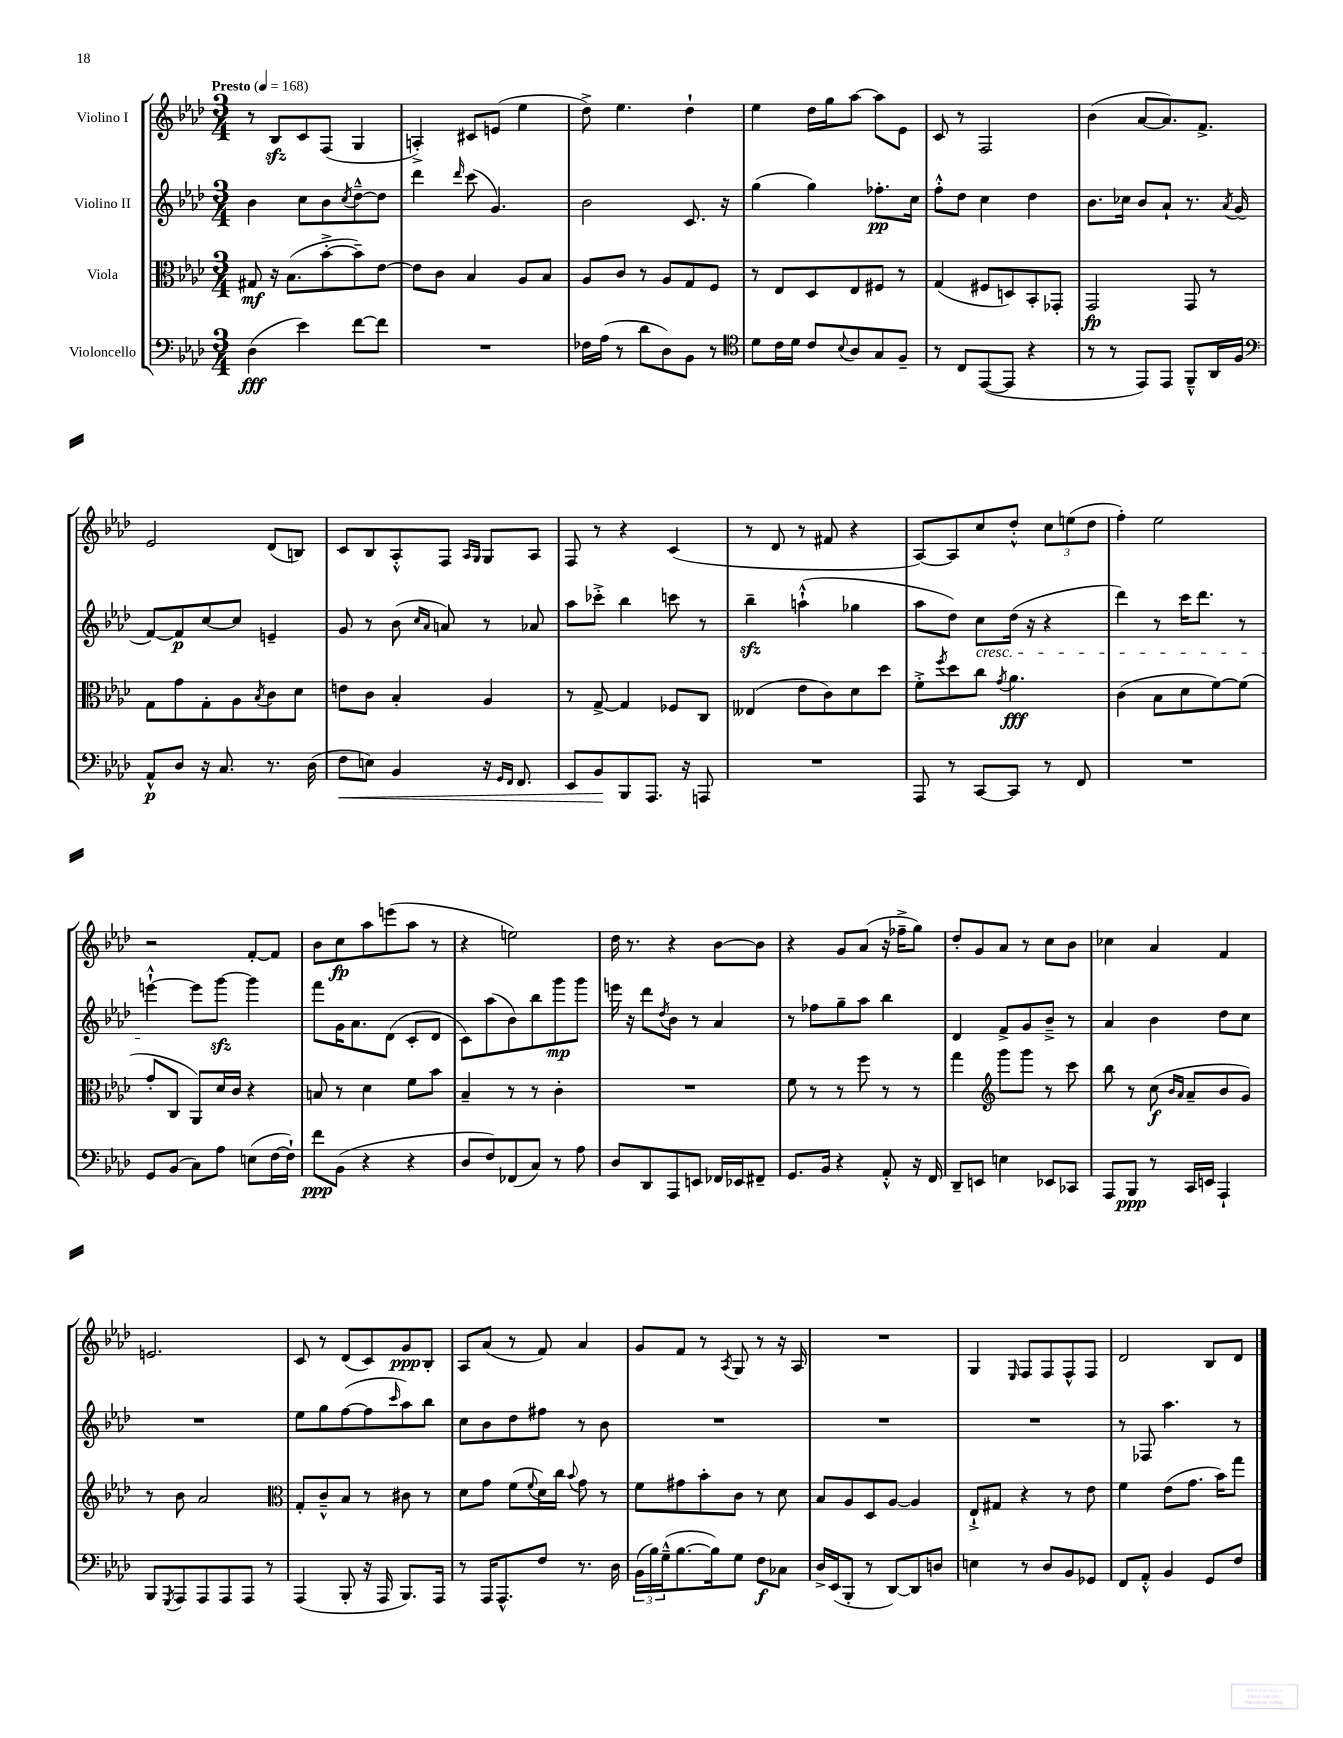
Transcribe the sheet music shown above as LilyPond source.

<<
\new StaffGroup <<
\new Staff = "s0" \with { instrumentName = "Violino I" } {
    \clef treble \key aes \major \numericTimeSignature \time 3/4 \tempo "Presto" 4 = 168
    r8 bes8\sfz c'8 f8( g4 |
    a4-.->) cis'8 e'8( ees''4 |
    des''8->) ees''4. des''4-! |
    ees''4 des''16 g''16 aes''8~ aes''8 ees'8 |
    c'8 r8 f2 |
    bes'4( aes'8~ aes'8.) f'8.-> |
    ees'2 des'8( b8) |
    c'8 bes8 aes8-.-^ f8 \grace { aes16 g16 } g8 aes8 |
    f8 r8 r4 c'4( |
    r8 des'8 r8 fis'8 r4 |
    aes8~) aes8 c''8 des''8-.-^ \tuplet 3/2 { c''8 e''8( des''8 } |
    f''4-.) ees''2 |
    r2 f'8~-. f'8 |
    bes'8 c''8\fp aes''8 e'''8( aes''8 r8 |
    r4 e''2) |
    des''16 r8. r4 bes'8~ bes'8 |
    r4 g'8 aes'8( r16 fes''16---> g''8) |
    des''8-. g'8 aes'8 r8 c''8 bes'8 |
    ces''4 aes'4 f'4 |
    e'2. |
    c'8 r8 des'8( c'8) g'8\ppp bes8-. |
    aes8 aes'8( r8 f'8) aes'4 |
    g'8 f'8 r8 \acciaccatura { aes8 } g8 r8 r16 aes16 |
    R2. |
    g4 \grace { ees16 } f8 f8 f8-^ f8 |
    des'2 bes8 des'8 \bar "|." |
}
\new Staff = "s1" \with { instrumentName = "Violino II" } {
    \clef treble \key aes \major \numericTimeSignature \time 3/4
    bes'4 c''8 bes'8 \acciaccatura { c''8 } des''8~---^ des''8 |
    des'''4 \grace { des'''16 } c'''8( g'4.) |
    bes'2 c'8. r16 |
    g''4( g''4) fes''8.-.\pp c''16 |
    f''8-.-^ des''8 c''4 des''4 |
    bes'8. ces''16 bes'8 aes'8-! r8. \acciaccatura { aes'8 } g'16( |
    f'8~) f'8\p c''8~ c''8 e'4-- |
    g'8 r8 bes'8( \grace { c''16 aes'16 } a'8) r8 aes'8 |
    aes''8 ces'''8-.-> bes''4 c'''8 r8 |
    bes''4--\sfz a''4-!-^( ges''4 |
    aes''8 des''8) c''8\cresc des''16( r16 r4 |
    des'''4) r8 c'''16 des'''8. r8 |
    e'''4~-!-^\! e'''8 g'''8~\sfz g'''4 |
    f'''8 g'16 aes'8. des'8( c'8-. des'8 |
    c'8) aes''8( bes'8) bes''8 g'''8\mp g'''8 |
    e'''16 r16 des'''8 \acciaccatura { des''8 } bes'8 r8 aes'4 |
    r8 fes''8 g''8-- aes''8 bes''4 |
    des'4 f'8-> g'8 bes'8---> r8 |
    aes'4 bes'4 des''8 c''8 |
    R2. |
    ees''8 g''8 f''8~( f''8 \grace { c'''16 } aes''8) bes''8 |
    c''8 bes'8 des''8 fis''8 r8 bes'8 |
    R2. |
    R2. |
    R2. |
    r8 fes8 aes''4. r8 \bar "|." |
}
\new Staff = "s2" \with { instrumentName = "Viola" } {
    \clef alto \key aes \major \numericTimeSignature \time 3/4
    gis8\mf r16 bes8.( bes'8~-.-> bes'8--) ees'8~ |
    ees'8 c'8 bes4 aes8 bes8 |
    aes8 c'8 r8 aes8 g8 f8 |
    r8 ees8 des8 ees8 fis8 r8 |
    g4( fis8 d8) bes,8-. ges,8-. |
    g,2\fp g,8 r8 |
    g8 g'8 g8-. aes8 \acciaccatura { bes8 } c'8 des'8 |
    e'8 c'8 bes4-. aes4 |
    r8 g8~-> g4 fes8 c8 |
    eeses4( ees'8 c'8) des'8 des''8 |
    f'8-.-> \acciaccatura { f''8 } des''8 c''8 \acciaccatura { g'8 } aes'4.\fff |
    c'4( bes8 des'8 f'8~) f'8( |
    g'8-. c8 aes,8) des'16 c'16 r4 |
    b8 r8 des'4 f'8 bes'8 |
    bes4-- r8 r8 c'4-. |
    R2. |
    f'8 r8 r8 f''8 r8 r8 |
    g''4 \clef treble g'''8 g'''8 r8 c'''8 |
    bes''8 r8 c''8\f( \grace { bes'16 aes'16 } aes'8-- bes'8 g'8) |
    r8 bes'8 aes'2 |
    \clef alto g8-. c'8---^ bes8 r8 cis'8 r8 |
    des'8 g'8 f'8( \appoggiatura { f'8 } des'16) c''16 \appoggiatura { bes'8 } g'8 r8 |
    f'8 gis'8 bes'8-. c'8 r8 des'8 |
    bes8 aes8 des8 aes8~ aes4 |
    ees8-!-> gis8 r4 r8 ees'8 |
    f'4 ees'8( g'8. bes'16) g''8 \bar "|." |
}
\new Staff = "s3" \with { instrumentName = "Violoncello" } {
    \clef bass \key aes \major \numericTimeSignature \time 3/4
    des4\fff( ees'4) f'8~ f'8 |
    R2. |
    fes16 aes16( r8 des'8 des8) bes,8 r8 |
    \clef tenor des'8 c'16 des'16 c'8 \appoggiatura { bes8 } aes8 g8 f8-- |
    r8 c8 ees,8~( ees,8 r4 |
    r8 r8 ees,8) ees,8 f,8---^ aes,16 f16 |
    \clef bass aes,8-^\p des8 r16 c8. r8. des16( |
    f8\< e8) bes,4 r16 \grace { g,16 f,16 } f,8. |
    ees,8 bes,8\! bes,,8 aes,,8. r16 a,,8 |
    R2. |
    aes,,8 r8 c,8~ c,8 r8 f,8 |
    R2. |
    g,8 bes,8( c8) aes8 e8( f16~ f16-!) |
    f'8\ppp bes,8( r4 r4 |
    des8 f8) fes,8( c8) r8 aes8 |
    des8 des,8 aes,,8 e,8 fes,16 ees,16 fis,8-- |
    g,8. bes,16 r4 aes,8-.-^ r16 f,16 |
    des,8-- e,8 e4 ees,8 ces,8 |
    aes,,8 bes,,8\ppp r8 c,16 e,16 aes,,4-! |
    bes,,8 \acciaccatura { g,,8 } aes,,8 aes,,8 aes,,8 aes,,8 r8 |
    aes,,4( bes,,8-. r16 aes,,16 bes,,8.) aes,,16 |
    r8 aes,,16 aes,,8.-^ f8 r8. des16 |
    \tuplet 3/2 { bes,16( bes16) g16---^( } bes8.~ bes16) g8 f8\f ces8 |
    des16-> ees,16( bes,,8-. r8 des,8~) des,8 d8 |
    e4 r8 des8 bes,8 ges,8 |
    f,8 aes,8-.-^ bes,4 g,8 f8 \bar "|." |
}
>>
>>
\layout { \context { \Score \remove "Bar_number_engraver" } }
